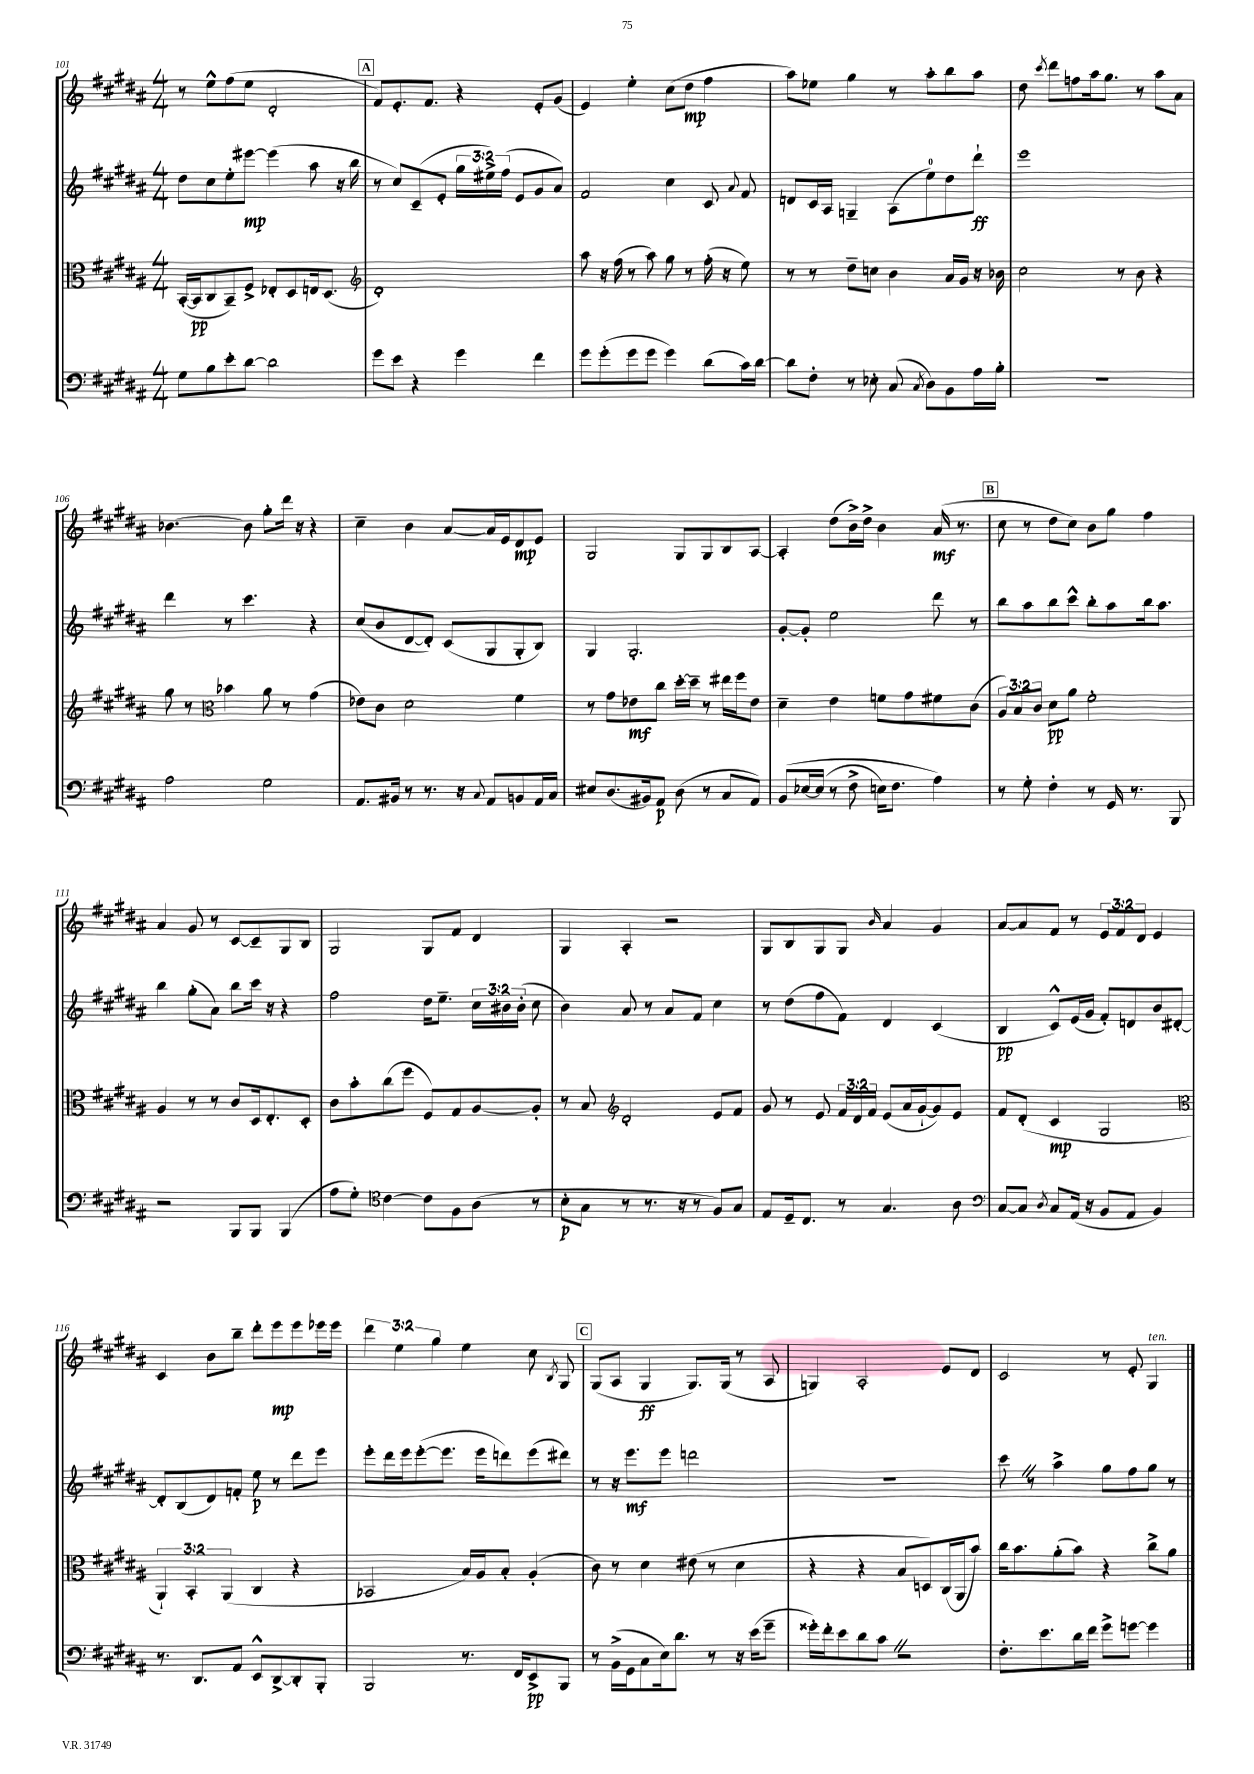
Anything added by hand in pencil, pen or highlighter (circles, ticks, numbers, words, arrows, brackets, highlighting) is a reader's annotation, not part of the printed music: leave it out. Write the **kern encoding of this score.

**kern	**kern	**kern	**kern
*staff4	*staff3	*staff2	*staff1
*clefF4	*clefC3	*clefG2	*clefG2
*k[f#c#g#d#a#]	*k[f#c#g#d#a#]	*k[f#c#g#d#a#]	*k[f#c#g#d#a#]
*M4/4	*M4/4	*M4/4	*M4/4
8G#\L	([16BB'/LL	8dd#\L	8r
.	16BB/]J	.	.
8B\	8C#/	8cc#\	8ee^^\L
8e'\	8BB~/)	8ee'\	(8ff#\
[8d#\J	8F#^/J	[8eee#\J	8ee\J
2d#\]	8E-'/L	(4eee#\]	2d#'/
.	8D#/	.	.
.	16E/k	8aa#\	.
.	(8.D#/J	.	.
.	.	16r	.
.	.	16bb\	.
=	=	=	=
*	*clefG2	*	*
8g#\L	1d#')	8r	8f#/L)
8e\J	.	8cc#/L)	8.e'/
4r	.	(8c#~/	.
.	.	.	8.f#/J
.	.	8e'/J	.
4g#\	.	24gg#\LL	4r
.	.	24ee#^\)	.
.	.	(24ff#\JJ	.
.	.	8e/L	.
4f#\	.	8g#/	8e'/L
.	.	8a#/J)	(8g#/J
=	=	=	=
8g#\L	8aa#\	2f#/	4e/)
(8g#'\	16r	.	.
.	(16ff#\	.	.
8g#\	8r	.	4ee'\
8g#\J	8aa#\)	.	.
4g#\)	8gg#\	4cc#\	(8cc#\L
.	8r	.	8dd#\J
(8d#\L	(16ff#'\	8c#/	4ff#\
.	16r	.	.
.	.	8qqa#/	.
16c#\L)	8ee\)	8f#/	.
[16d#\JJ	.	.	.
=	=	=	=
8d#\]L	8r	8d/L	8aa#\L)
8F#'\J	8r	16c#/L	8ee-\J
.	.	16A#/JJ	.
8r	8dd#~\L	4G~/	4gg#\
8E-'\	8cc\J	.	.
(8C#/	4b\	(8A#\L	8r
8qC#/	.	.	.
8D#\L)	.	8ee\)	8aa#'\L
8BB\	16a#/LL	8dd#\	8bb\
.	16g#/JJ	.	.
16A#\L	16r	8ddd#`\J	8aa#\J
16B'\JJ	16b-\	.	.
=	=	=	=
1r	2cc#\	1eee	8dd#\
.	.	.	8qccc#/
.	.	.	8ddd#\L
.	.	.	8ff\
.	.	.	16aa#\k
.	.	.	8.gg#\J
.	8r	.	.
.	8b\	.	8r
.	4r	.	8aa#\L
.	.	.	8a#\J
=	=	=	=
2A#\	8gg#\	4ddd#\	[4.b-\
.	8r	.	.
*	*clefC3	*	*
.	4b-\	8r	.
.	.	4.ccc#\	8b-\]
2G#\	8a#\	.	8gg#'\L
.	8r	.	16ddd#\Jk
.	.	.	16r
.	(4g#\	4r	4r
=	=	=	=
8.AA#/L	8e-\L)	(8cc#/L	4cc#~\
.	8c#\J	8b/	.
16BB#/Jk	.	.	.
8r	2d#\	[8d#/	4b\
8.r	.	8d#'/]J)	.
.	.	(8c#/L	[8a#/L
16r	.	.	.
8qqC#/	.	.	.
8AA#/L	.	8G#/	16a#/]L
.	.	.	16e/J
8BB/	4f#\	8G#'/	8d#/
16AA#/L	.	8B/J)	8e/J
16C#/JJ	.	.	.
=	=	=	=
8E#/L	8r	4G#/	2G#/
(8.D#/	8g#\L	.	.
.	8e-\	2.G#'/	.
16BB#/k)	.	.	.
8AA#/J	8cc#\J	.	.
(8D#\	[16dd#'\LL	.	8G#/L
.	16dd#~\]JJ	.	.
8r	8r	.	8G#/
8C#/L	16ee#\LL	.	8B/
.	16ff#\J	.	.
8AA#/J)	8e-\J	.	[8A#/J
=	=	=	=
&(8BB/L	4d#~\	[8g#'/L	4A#'/]
[16E-/L	.	8g#'/]J	.
(16E-/]JJ	.	.	.
8r	4e\	2ee\	(8dd#\L
8F#^\	.	.	16b^\L)
.	.	.	16dd#^\JJ
16E\LK)	8f\L	.	4b\
8.F#\J	.	.	.
.	8g#\	.	.
4A#\&)	8f#\	8ddd#\	(16a#/
.	.	.	8.r
.	(8c#\J	8r	.
=	=	=	=
8r	12A#/L)	8bb\L	8cc#\
.	12B/	.	.
8G#'\	.	8aa#\	8r
.	12c#/J	.	.
4F#'\	8d#\L	8bb\	8dd#\L
.	8a#\J	8ccc#^^\J	8cc#\J)
8r	2f#'\	8bb'\L	8b\L
16GG#/	.	8aa#\	8gg#\J
8.r	.	.	.
.	.	16bb\k	4ff#\
.	.	8.aa#\J	.
8BBB/	.	.	.
=	=	=	=
2r	4A#/	4bb\	4a#/
.	8r	(8gg#'\L	8g#/
.	8r	8a#\J)	8r
8BBB/L	8c#/L	8bb\L	[8c#/L
8BBB/J	16D#/k	16ccc#\Jk	8c#~/]
.	8.E'/	16r	.
(4BBB/	.	4r	8G#/
.	8D#'/J	.	8B/J
=	=	=	=
8A#\L	8c#\L	2ff#\	2G#/
8G#'\J)	8b'\	.	.
*clefC4	*	*	*
[4c#\	(8cc#\	.	.
.	8ff#\J	.	.
8c#\]L	8F#/L)	16dd#\LK	8G#/L
.	.	8.ee~\J	.
8F#\	8G#/	.	8f#/J
(8A#\J	[8A#/	24cc#\LL	4d#/
.	.	24b#\	.
.	.	(24b#'\JJ	.
8r	8A#'/]J	8cc#\	.
=	=	=	=
8B'\L	8r	4b\)	4G#/
8G#\J	8B/	.	.
*	*clefG2	*	*
8r	2d#'/	8a#/	4A#'/
8.r	.	8r	.
.	.	8a#/L	2r
16r	.	.	.
8r	.	8f#/J	.
8F#/L)	8e/L	4cc#\	.
8G#/J	8f#/J	.	.
=	=	=	=
8E/L	8g#/	8r	8G#/L
16D#~/k	8r	(8dd#\L	8B/
8.C#/J	.	.	.
.	8e/	8ff#\	8G#/
8r	24f#/LL	8f#\J)	8G#/J
.	24d#/	.	.
.	24f#/JJ	.	.
.	.	.	16qqb/
4.G#/	(8e/L	4d#/	4a#/
.	16a#/L	.	.
.	[16g#`/J	.	.
.	8g#/])	(4c#/	4g#/
8A#\	8e/J	.	.
=	=	=	=
*clefF4	*	*	*
[8C#/L	8f#/L	4B/	[8a#/L
8C#/]J	(8d#'/J	.	8a#/]
8qD#/	.	.	.
8C#/L	4c#/	8c#^^/L)	8f#/J
(16AA#/Jk	.	(16e/L	8r
16r	.	16g#/JJ	.
8BB/L	2G#/	8f#'/L)	12e/L
.	.	.	12f#/
8AA#/J	.	8d/	.
.	.	.	12d#/J
4BB/)	.	8b/	4e/
.	.	[8d#'/J	.
=	=	=	=
*	*clefC3	*	*
8.r	6AA#`/)	8d#'/]L	4c#/
.	.	(8B/	.
.	6BB'/	.	.
8.DD#/L	.	.	.
.	.	8d#/)	8b\L
.	(6AA#/	.	.
8AA#/J	.	8f'/J	8bb~\J
8EE^^/L	4C#/	8ee\	8ddd#'\L
[8DD#^/	.	8r	8eee\
8DD#'/]	4r	8ddd#\L	8eee\
8BBB'/J	.	8eee\J	16eee-\L
.	.	.	16eee-\JJ
=	=	=	=
2BBB/	2BB-/	8eee'\L	6ddd#\
.	.	16ddd#\L	.
.	.	.	6ee\
.	.	16eee\J	.
.	.	([8eee'\	.
.	.	.	6gg#\
.	.	8.eee\]J	.
8.r	16B/LL)	.	4ee\
.	16A#/J	16eee\LK	.
.	8B'/J	8ddd\)	.
16FF#/LK	.	.	.
8EE^/	(4A#'/	(8eee\	8cc#\
.	.	.	8qB/
8BBB/J	.	8ddd#\J)	8G#/
=	=	=	=
8r	8c#\)	8r	(8G#/L
(16BB^\LL	8r	16r	8A#/J
16GG#\J	.	8.eee\L	.
8C#\	4d#\	.	4G#/
16E\k)	.	8eee\J	.
8.d#\J	.	.	.
.	(8e#\	2ddd\	8.G#/L)
8r	8r	.	.
.	.	.	(16G#/Jk
16r	4d#\	.	8r
(16e\LK	.	.	.
8g#~\J	.	.	8A#/
=	=	=	=
16g##'\LL)	4r	1r	4G/)
16f#'\J	.	.	.
8e\	.	.	.
8d#\	4r	.	2A#'/
8c#\J	.	.	.
2r	8B/L	.	.
.	8D/)	.	.
.	(16C#/L	.	8e/L
.	16AA#/J	.	.
.	8b/J)	.	8d#/J
=	=	=	=
8.F#'\L	16cc#\LK	8ccc#\	2c#/
.	8.b\	.	.
.	.	8r	.
8.e\	.	.	.
.	(8a#'\	4aa#^\	.
16d#\L	8b\J)	.	.
16f#\JJ	.	.	.
8g#^\L	4r	8gg#\L	8r
[8g\J	.	8ff#\	8e'/
4g\]	8cc#^\L	8gg#\J	4G#/
.	8a#\J	8r	.
==	==	==	==
*-	*-	*-	*-
